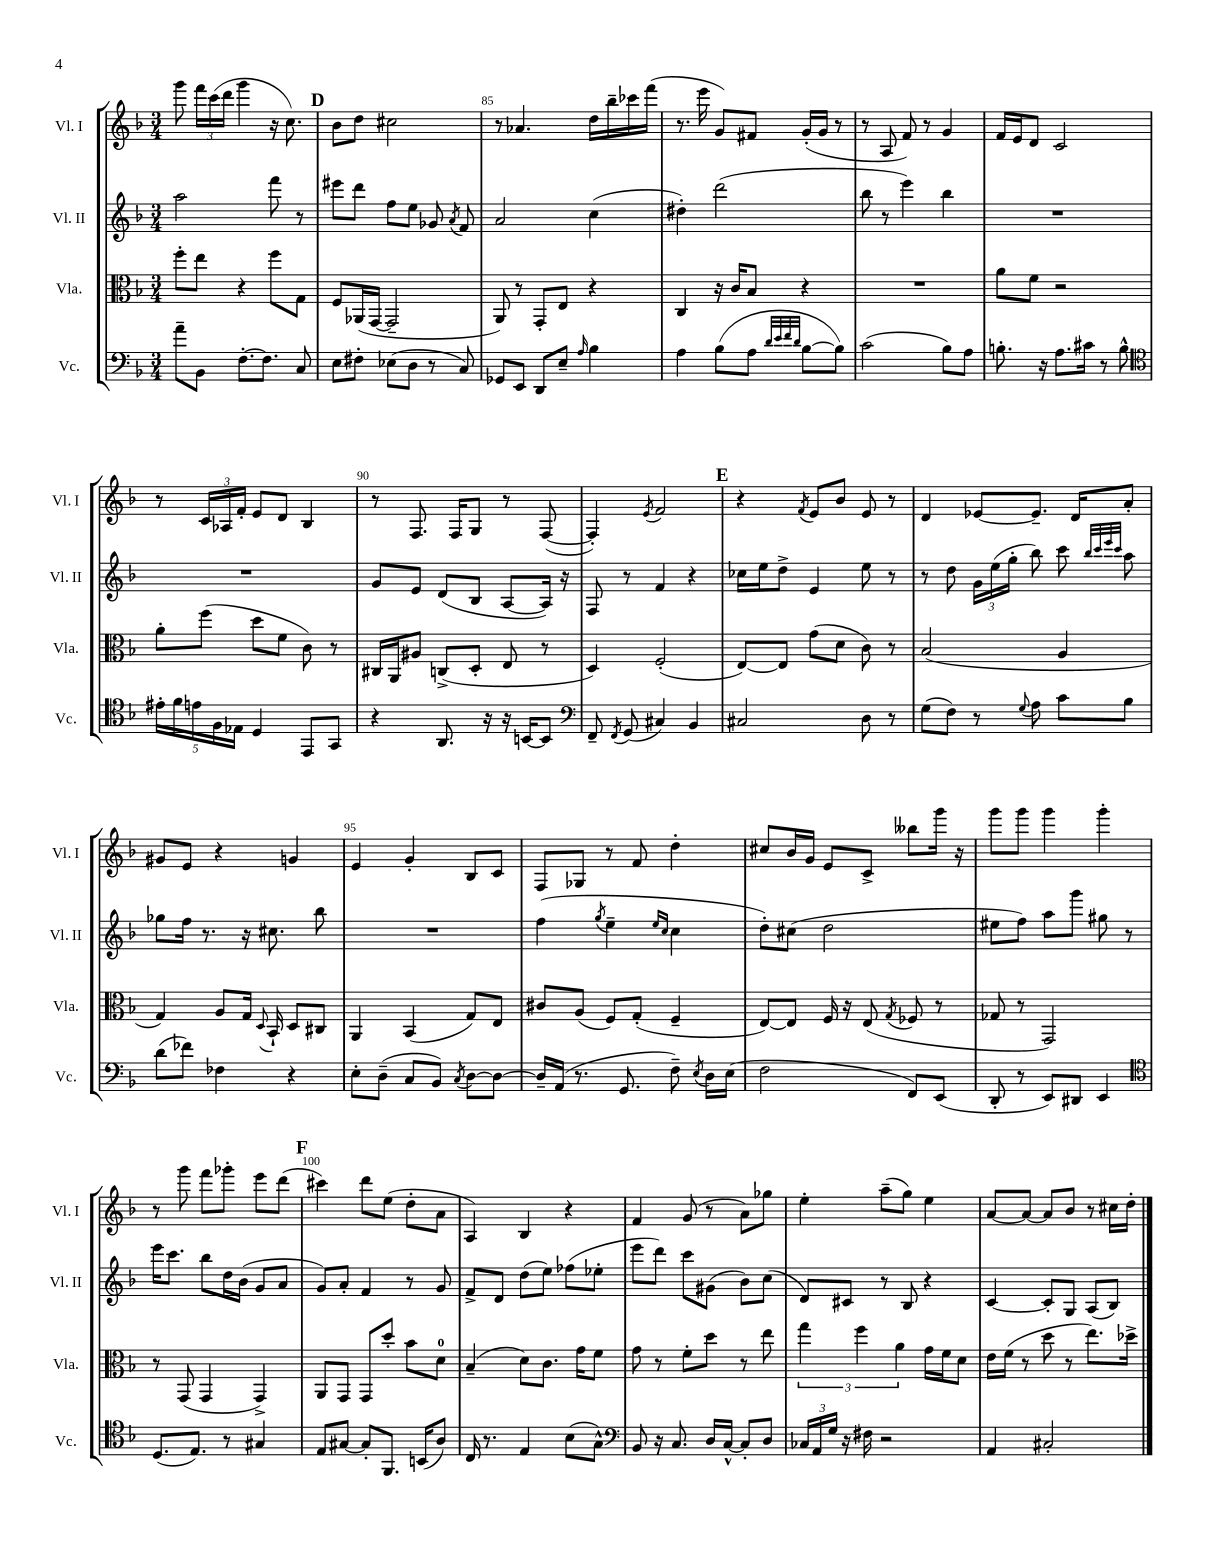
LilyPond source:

<<
\new StaffGroup <<
\new Staff = "s0" \with { instrumentName = "Vl. I" shortInstrumentName = "Vl. I" } {
    \clef treble \key f \major \numericTimeSignature \time 3/4
    \autoBeamOff g'''8 \tuplet 3/2 { f'''16[ c'''16( d'''16] } g'''4 r16 c''8.) |
    \mark \markup { \bold "D" } bes'8[ d''8] cis''2 |
    r8 aes'4. d''16[ bes''16-- ces'''16 f'''16]( |
    r8. e'''16 g'8[) fis'8] g'16[-.( g'16] r8 |
    r8 a8 f'8) r8 g'4 |
    f'16[ e'16 d'8] c'2 |
    r8 \tuplet 3/2 { c'16[ aes16 f'16]-. } e'8[ d'8] bes4 |
    r8 f8. f16[ g8] r8 f8~( |
    f4-.) \acciaccatura { e'8 } f'2 |
    \mark \markup { \bold "E" } r4 \acciaccatura { f'8 } e'8[ bes'8] e'8 r8 |
    d'4 ees'8[~ ees'8.]-- d'16[ a'8]-. |
    gis'8[ e'8] r4 g'4 |
    e'4 g'4-. bes8[ c'8] |
    f8[ ges8] r8 f'8 d''4-. |
    cis''8[ bes'16 g'16] e'8[ c'8]-> beses''8[ g'''16] r16 |
    g'''8[ g'''8] g'''4 g'''4-. |
    r8 g'''8 f'''8[ ges'''8]-. e'''8[ d'''8]( |
    \mark \markup { \bold "F" } cis'''4) d'''8[ e''8]( d''8[-. a'8] |
    a4) bes4 r4 |
    f'4 g'8( r8 a'8[) ges''8] |
    e''4-. a''8[--( g''8]) e''4 |
    a'8[~ a'8]~ a'8[ bes'8] r8 cis''16[ d''16]-. \bar "|." |
}
\new Staff = "s1" \with { instrumentName = "Vl. II" shortInstrumentName = "Vl. II" } {
    \clef treble \key f \major \numericTimeSignature \time 3/4
    \autoBeamOff a''2 f'''8 r8 |
    \mark \markup { \bold "D" } eis'''8[ d'''8] f''8[ e''8] ges'8 \acciaccatura { a'8 } f'8 |
    a'2 c''4( |
    dis''4-.) d'''2( |
    bes''8 r8 e'''4) bes''4 |
    R2. |
    R2. |
    g'8[ e'8] d'8[( bes8] a8[~ a16]) r16 |
    f8 r8 f'4 r4 |
    \mark \markup { \bold "E" } ces''16[ e''16 d''8]-> e'4 e''8 r8 |
    r8 d''8 \tuplet 3/2 { g'16[ e''16( g''16]-. } bes''8) c'''8 \grace { bes''32[ c'''32 e'''32 c'''32] } a''8 |
    ges''8[ f''16] r8. r16 cis''8. bes''8 |
    R2. |
    f''4( \acciaccatura { g''8 } e''4-- \grace { e''16[ c''16] } c''4 |
    d''8[-.) cis''8]( d''2 |
    eis''8[ f''8]) a''8[ g'''8] gis''8 r8 |
    e'''16[ c'''8.] bes''8[ d''16 bes'16]( g'8[ a'8] |
    \mark \markup { \bold "F" } g'8[) a'8]-. f'4 r8 g'8 |
    f'8[-> d'8] d''8[( e''8]) fes''8[( ees''8]-. |
    e'''8[ d'''8]) c'''8[ gis'8]( bes'8[) c''8]( |
    d'8[) cis'8] r8 bes8 r4 |
    c'4~ c'8[-. g8] a8[( bes8]) \bar "|." |
}
\new Staff = "s2" \with { instrumentName = "Vla." shortInstrumentName = "Vla." } {
    \clef alto \key f \major \numericTimeSignature \time 3/4
    \autoBeamOff f''8[-. e''8] r4 f''8[ g8] |
    \mark \markup { \bold "D" } f8[ aes,16( g,16]~ g,2-- |
    a,8) r8 g,8[-. e8] r4 |
    c4 r16 c'16[ bes8] r4 |
    R2. |
    a'8[ f'8] r2 |
    a'8[-. f''8]( d''8[ f'8] c'8) r8 |
    cis16[ a,16 ais8] c8[->( d8]-. e8 r8 |
    d4) f2-.( |
    \mark \markup { \bold "E" } e8[~) e8] g'8[( d'8] c'8) r8 |
    bes2( a4 |
    g4) a8[ g16] \appoggiatura { d8 } bes,16-! d8[ cis8] |
    a,4 bes,4( g8[) e8] |
    cis'8[ a8]( f8[) g8]-.( f4-- |
    e8[~) e8] f16 r16 e8( \acciaccatura { g8 } fes8 r8 |
    ges8 r8 g,2) |
    r8 g,8( g,4 g,4->) |
    \mark \markup { \bold "F" } a,8[ g,8] g,8[ d''8]-. bes'8[ d'8]-0 |
    bes4--( d'8[) c'8.] g'16[ f'8] |
    g'8 r8 f'8[-. d''8] r8 e''8 |
    \tuplet 3/2 { g''4 f''4 a'4 } g'16[ f'16 d'8] |
    e'16[ f'16]( r8 d''8 r8 e''8.[) des''16]-> \bar "|." |
}
\new Staff = "s3" \with { instrumentName = "Vc." shortInstrumentName = "Vc." } {
    \clef bass \key f \major \numericTimeSignature \time 3/4
    \autoBeamOff a'8[-- bes,8] f8.[~-. f8.] c8 |
    \mark \markup { \bold "D" } e8[ fis8]-. ees8[( d8] r8 c8) |
    ges,8[ e,8] d,8[ e8]-- \grace { a16 } bes4 |
    a4 bes8[( a8] \grace { d'32[ e'32 f'32 d'32] } bes8[~ bes8]) |
    c'2( bes8[) a8] |
    b8.-. r16 a8.[ cis'16] r8 b8-^ |
    \clef tenor \tuplet 5/4 { eis'16[-. f'16 e'16 f16 ees16] } d4 e,8[ g,8] |
    r4 a,8. r16 r16 b,16[~ b,8] |
    \clef bass f,8-- \acciaccatura { f,8 } g,8( cis4) bes,4 |
    \mark \markup { \bold "E" } cis2 d8 r8 |
    g8[( f8]) r8 \appoggiatura { g8 } a8 c'8[ bes8] |
    d'8[( fes'8]) fes4 r4 |
    e8[-. d8]--( c8[ bes,8]) \acciaccatura { c8 } d8[~ d8]~ |
    d16[-- a,16]( r8. g,8. f8--) \acciaccatura { e8 } d16[ e16]( |
    f2 f,8[) e,8]( |
    d,8-. r8 e,8[) dis,8] e,4 |
    \clef tenor d8.[( e8.]) r8 gis4 |
    \mark \markup { \bold "F" } e8[ gis8]~ gis8[-. f,8.] b,16[( a8]) |
    c16 r8. e4 bes8[( g8]-^) |
    \clef bass bes,8 r16 c8. d16[ c16]~-^ c8[-. d8] |
    \tuplet 3/2 { ces16[ a,16 g16] } r16 fis16 r2 |
    a,4 cis2-. \bar "|." |
}
>>
>>
\layout { \context { \Score currentBarNumber = #83 \override BarNumber.break-visibility = ##(#f #t #t) barNumberVisibility = #(every-nth-bar-number-visible 5) } }
